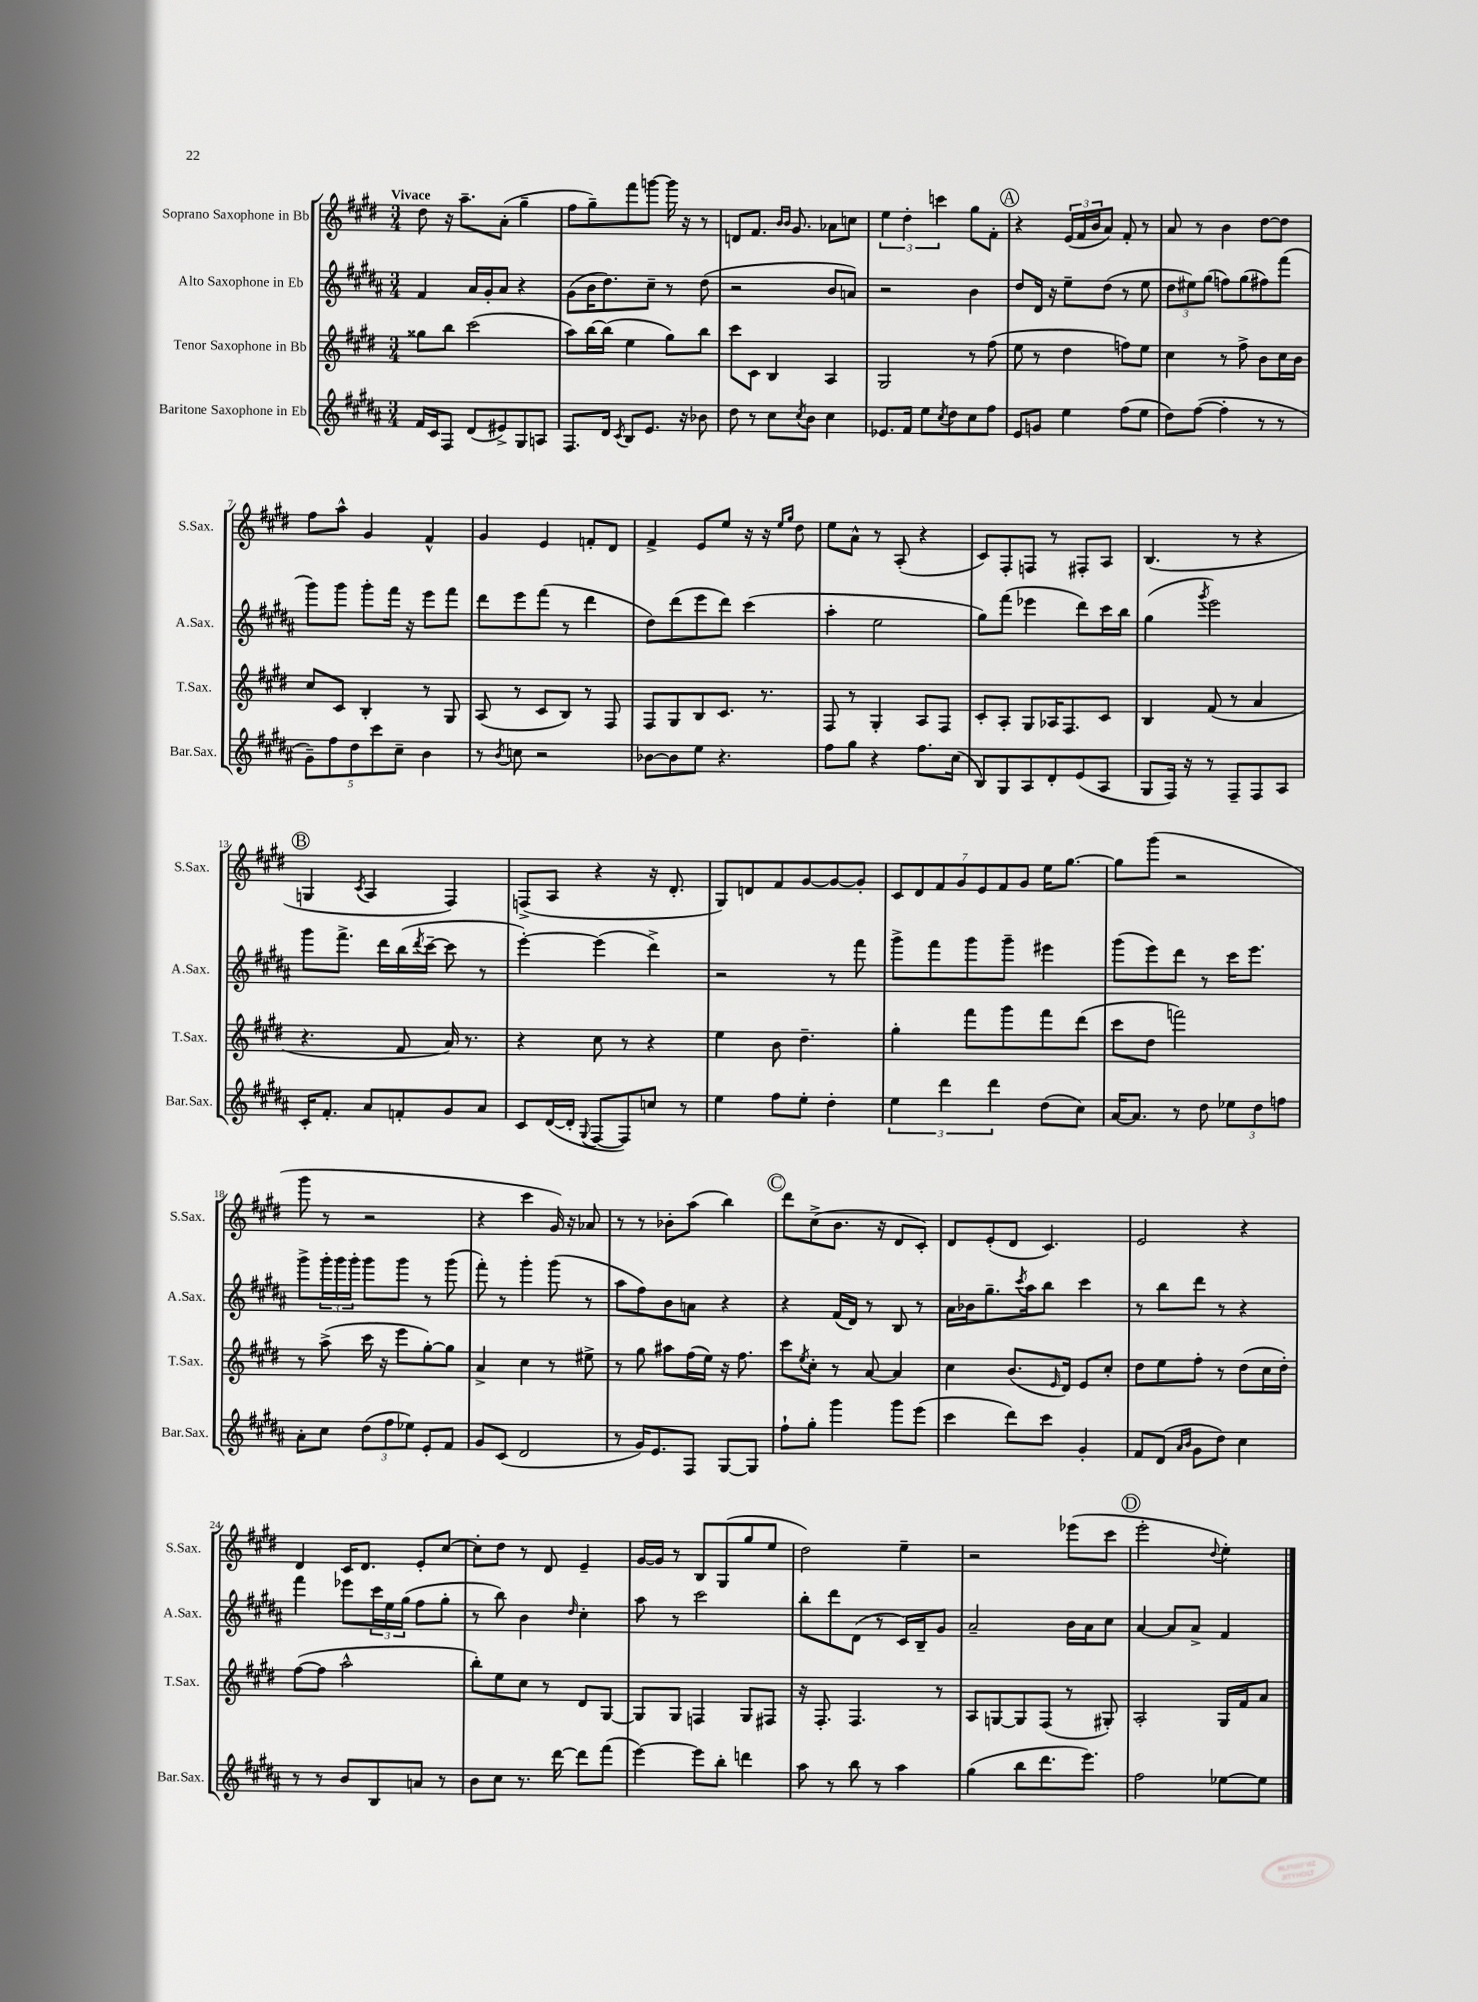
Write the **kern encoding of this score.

**kern	**kern	**kern	**kern
*staff4	*staff3	*staff2	*staff1
*clefG2	*clefG2	*clefG2	*clefG2
*k[f#c#g#d#a#]	*k[f#c#g#d#]	*k[f#c#g#d#a#]	*k[f#c#g#d#]
*M3/4	*M3/4	*M3/4	*M3/4
16f#	8gg##	4f#	8dd#
16c#	.	.	.
8F#	8bb	.	16r
.	.	.	8.aa~
(8d#	(2ccc#	16a#	.
.	.	16g#'	.
8e#^)	.	8a#	(8a'
8G#	.	4r	4gg#~
8A	.	.	.
=	=	=	=
8.F#	8aa)	(8g#	8ff#
.	[16bb	16b	8gg#~)
16d#	(16bb]	8.dd#)	.
8qc#	.	.	.
8B	4ee	.	8fff#
8.e	.	8cc#~	[8ggg
.	8gg#)	8r	16ggg]
16r	.	.	16r
8b-	8bb	(8dd#	8r
=	=	=	=
8dd#	8ccc#	2r	8d
8r	8c#	.	8.f#
8cc#	4B	.	.
.	.	.	16qqb
.	.	.	16qqb
.	.	.	8.g#
8qcc#	.	.	.
8b	.	.	.
4cc#	4A	8b	8a-
.	.	8a)	8cc
=	=	=	=
8.e-	2G#	2r	6ee
.	.	.	6dd#'
16f#	.	.	.
8ee	.	.	.
.	.	.	6ccc
8qcc#	.	.	.
8dd#	.	.	.
8cc#	8r	4b	8gg#
8ff#	(8ff#	.	8f#'
=	=	=	=
8e	8ee	8dd#	4r
8g	8r	16d#	.
.	.	16r	.
4ee	4dd#	8ee~	(24e
.	.	.	24f#
.	.	.	24b
.	.	(8dd#	8a)
(8ff#	8ff)	8r	8f#'
8ee	8ee	8ee	8r
=	=	=	=
8dd#)	4cc#	12dd#	8a
.	.	12ee#)	.
([8ff#	.	.	8r
.	.	(12gg#	.
4ff#']	8r	8ff)	4b
.	8ff#^	(8gg#	.
8r	8b	8ff#)	[8dd#
8r	16cc#	(8fff#	8dd#]
.	16b	.	.
=	=	=	=
10g#~)	8cc#	8ggg#)	8ff#
10ff#	.	.	.
.	8c#	8ggg#	8aa^^
10dd#	.	.	.
.	4B'	8ggg#'	4g#
10ccc#	.	.	.
.	.	16fff#	.
10cc#~	.	.	.
.	.	16r	.
4b	8r	8eee	4f#^^
.	8G#	8fff#	.
=	=	=	=
8r	(8A	8ddd#	4g#
8qb	.	.	.
8cc	8r	8eee	.
2r	8c#	(8fff#	4e
.	8B)	8r	.
.	8r	4ddd#	8f'
.	8F#	.	8d#
=	=	=	=
[8b-	8F#	8dd#)	4f#^
8b-]	8G#	(8ddd#	.
8ee	8B	8eee	8e
4.r	8.c#	8ddd#)	8ee
.	.	(4ccc#	16r
.	8.r	.	16r
.	.	.	16qqee
.	.	.	16qqgg#
.	.	.	8dd#
=	=	=	=
8ff#	8F#	4aa#'	8ee
8gg#	8r	.	8a^^
4r	4G#'	2ee	8r
.	.	.	(8A'
8.ff#	8A	.	4r
.	8F#	.	.
(16cc#	.	.	.
=	=	=	=
8B)	8c#'	8gg#)	8c#)
8G#	8A'	(8fff#	8F#'
8A#	8G#	4eee-	8F
8d#'	16A-	.	8r
.	8.F#	.	.
(8e	.	8ddd#)	8F#'
8A#	8c#	16ccc#	8A
.	.	16bb	.
=	=	=	=
8G#	4B	(4gg#	(4.B
16F#)	.	.	.
16r	.	.	.
.	.	8qggg#	.
8r	(8f#	2eee)	.
8F#~	8r	.	8r
8F#	4a	.	4r
8A#	.	.	.
=	=	=	=
16c#'	4.r	8ggg#	4G
8.f#'	.	.	.
.	.	8.fff#^	.
.	.	.	8qc#
8a#	.	.	4A
.	.	16ddd#	.
8f'	8f#	(16bb	.
.	.	8qddd#	.
.	.	[16ccc#~	.
8g#	16a)	8ccc#]	4F#)
.	8.r	.	.
8a#	.	8r	.
=	=	=	=
8c#	4r	[4eee')	(8F^
([16d#	.	.	8A
16d#']	.	.	.
8qqG#	.	.	.
[8F#	8cc#	(4eee]	4r
8F#])	8r	.	.
8cc	4r	4ddd#^)	16r
.	.	.	8.d#'
8r	.	.	.
=	=	=	=
4ee	4ee	2r	8G#)
.	.	.	8d
8ff#	8b	.	8f#
8ee'	4.dd#~	.	[8g#
4dd#'	.	8r	8g#_
.	.	8fff#	8g#']
=	=	=	=
6ee	4gg#'	8ggg#^	14c#
.	.	.	14d#
.	.	8fff#	.
.	.	.	14f#
6ddd#	.	.	.
.	.	.	14g#
.	8fff#	8ggg#	.
.	.	.	14e
6ddd#	.	.	.
.	.	.	14f#
.	8ggg#	8ggg#~	.
.	.	.	14g#
(8dd#	8fff#	4eee#	16ee
.	.	.	[8.gg#
8cc#)	(8ddd#	.	.
=	=	=	=
[16a#	8ccc#	(8ggg#	8gg#]
8.a#]	.	.	.
.	8dd#	8eee)	(8ggg#
8r	2fff)	8ddd#	2r
8dd#	.	8r	.
12ee-	.	16ccc#	.
.	.	8.eee	.
12dd#	.	.	.
12ff	.	.	.
=	=	=	=
8a#'	8r	8ggg#^	8ggg#
8cc#	(8aa^	24ggg#'	8r
.	.	24ggg#	.
.	.	24ggg#'	.
(12dd#	16ccc#	8ggg#	2r
.	16r	.	.
12ff#	.	.	.
.	8eee	8ggg#	.
12ee-)	.	.	.
8e'	[8gg#')	8r	.
8f#	8gg#]	(8ggg#	.
=	=	=	=
8g#	4a^	8fff#')	4r
(8c#	.	8r	.
2d#	4cc#	4ggg#'	4ccc#
.	8r	(8ggg#	16g#)
.	.	.	16r
.	8ee#^	8r	8a-
=	=	=	=
8r	8r	8aa#	8r
16g#)	8gg#	8ff#)	8r
8.e	.	.	.
.	8aa#	8b	8b-'
8F#	(16ff#	8a	(8aa
.	16ee)	.	.
[8G#	16r	4r	4bb)
.	8.ff#	.	.
8G#]	.	.	.
=	=	=	=
8ff#`	8ccc#	4r	8ddd#
.	8qee	.	.
8gg#'	8cc#'	.	(8cc#^
4ggg#	8r	(16f#	8.b
.	.	16d#)	.
.	[8a	8r	.
.	.	.	16r
8ggg#	4a]	8B	8d#
(8eee	.	8r	8c#')
=	=	=	=
4ccc#	4cc#	16a#	8d#
.	.	16b-	.
.	.	8.gg#~	(8e'
8ddd#)	(8.b	.	8d#
.	.	8qccc#	.
.	.	16aa#	.
8ccc#	.	8bb	4.c#)
.	16qqe	.	.
.	16d#)	.	.
4g#'	8e	4ccc#	.
.	8cc#'	.	.
=	=	=	=
8f#	8dd#	8r	2e
(8d#	8ee	8bb	.
16qqa#	.	.	.
16qqb	.	.	.
8g#	8ff#'	8ddd#	.
8dd#)	8r	8r	.
4cc#	(8dd#	4r	4r
.	16cc#	.	.
.	16dd#')	.	.
=	=	=	=
8r	([8ff#	4fff#	4d#
8r	8ff#]	.	.
8b	2aa^^	8eee-	16c#
.	.	.	8.d#
8B	.	24ccc#	.
.	.	24ee	.
.	.	(24gg#	.
8a	.	8ff#	8e'
8r	.	8gg#'	[8cc#
=	=	=	=
8b	8bb')	8r	8cc#']
8cc#	8ee	8bb)	8dd#
8.r	8cc#	4b	8r
.	8r	.	8d#
[16ddd#	.	.	.
.	.	16qqdd#	.
8ddd#]	8d#	4cc#'	4e~
(8fff#	[8G#	.	.
=	=	=	=
[4eee)	8G#]	8aa#	[16g#
.	.	.	16g#]
.	8G#	8r	8r
8eee]	4F	2ccc#	8B
8bb'	.	.	(8G#
4ddd	8G#	.	8gg#
.	8F#	.	8ee
=	=	=	=
8aa#	16r	8bb'	2dd#)
.	8.F#'	.	.
8r	.	8ddd#	.
8bb	4.F#	(8d#	.
8r	.	8r	.
4aa#	.	16c#)	4ee~
.	.	16B~	.
.	8r	8g#	.
=	=	=	=
(4gg#	8A	2a#~	2r
.	[8G	.	.
8bb	8G]	.	.
8.ddd#	(8F#	.	.
.	8r	16b	(8eee-
8.eee)	.	16a#	.
.	8G#')	8cc#	8ccc#
=	=	=	=
2ff#	2A'	[4a#	2eee'
.	.	8a#]	.
.	.	8a#^	.
.	.	.	8qqdd#
[8ee-	16G#	4f#	4ee')
.	16f#	.	.
8ee-]	8a	.	.
==	==	==	==
*-	*-	*-	*-
